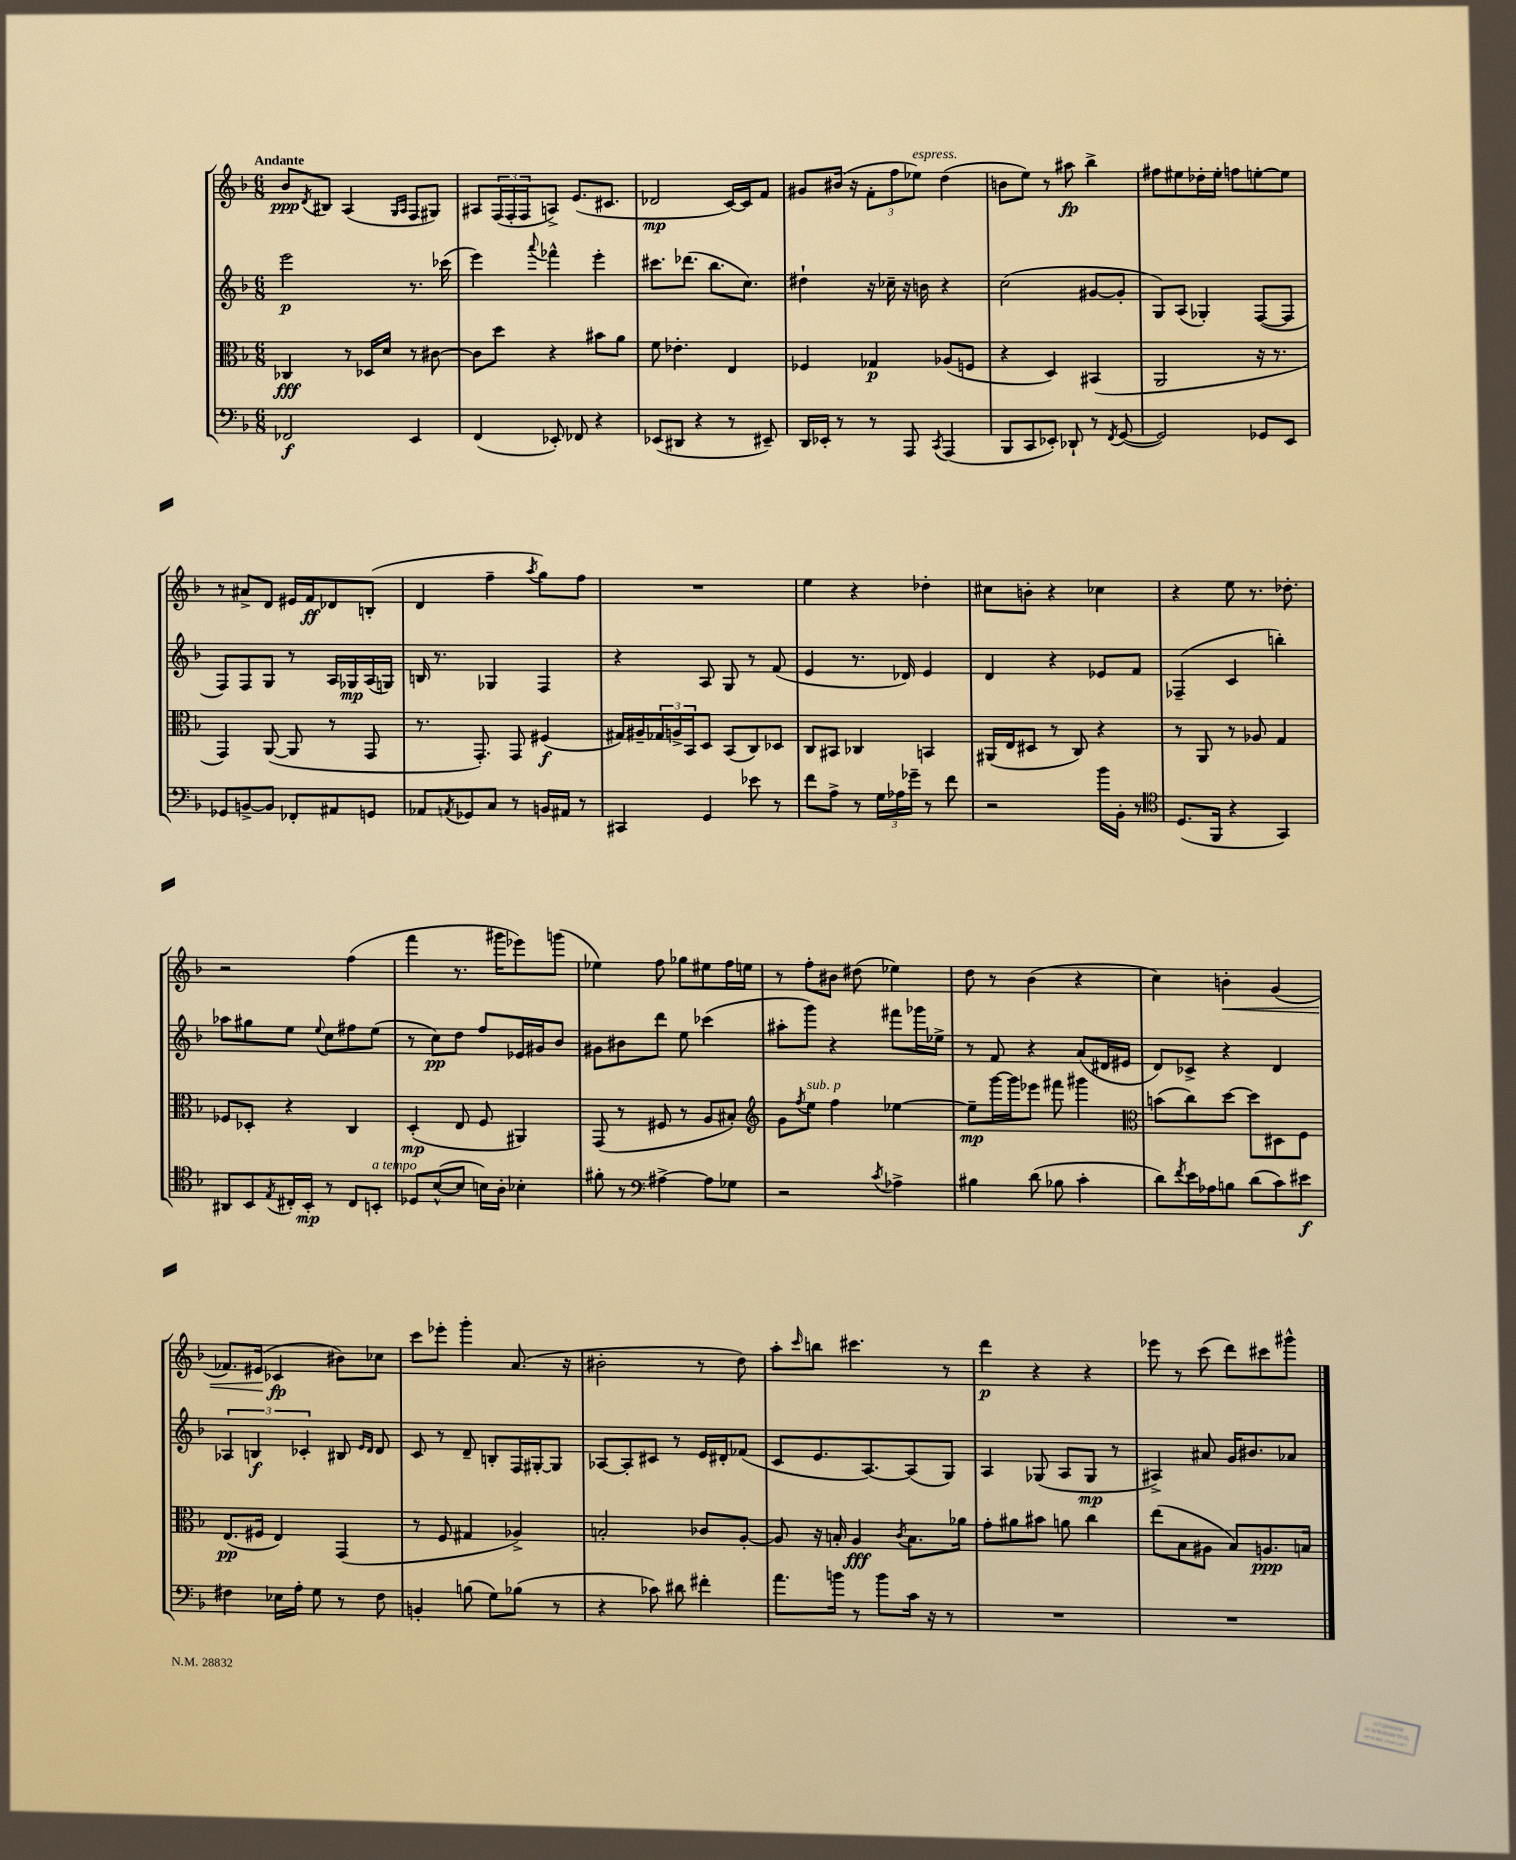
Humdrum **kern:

**kern	**dynam	**kern	**dynam	**kern	**dynam	**kern	**dynam
*part4	*part4	*part3	*part3	*part2	*part2	*part1	*part1
*staff4	*staff4	*staff3	*staff3	*staff2	*staff2	*staff1	*staff1
*clefF4	*	*clefC3	*	*clefG2	*	*clefG2	*
*k[b-]	*	*k[b-]	*	*k[b-]	*	*k[b-]	*
*M6/8	*	*M6/8	*	*M6/8	*	*M6/8	*
=1	=1	=1	=1	=1	=1	=1	=1
!	!	!	!	!	!	!LO:TX:a:B:t=Andante	!
2FF-X/	f	4C-X/	fff	2eee\	p	8b-/L	ppp
.	.	.	.	.	.	8qd/	.
.	.	.	.	.	.	8B#X/J	.
.	.	8r	.	.	.	(4A/	.
.	.	16D-X/LL	.	.	.	.	.
.	.	16d/JJ	.	.	.	.	.
.	.	.	.	.	.	16qqG/LL	.
.	.	.	.	.	.	16qqA/JJ	.
4EE/	.	8r	.	8.r	.	8F/L	.
.	.	[8c#X\	.	.	.	8G#X/J)	.
.	.	.	.	(16ccc-X\	.	.	.
=2	=2	=2	=2	=2	=2	=2	=2
(4FF/	.	8c#\L]	.	4eee\)	.	8A#X/L	.
.	.	8dd\J	.	.	.	(24F/L	.
.	.	.	.	.	.	24F'/	.
.	.	.	.	.	.	24F/J	.
.	.	.	.	8qqaaa/	.	.	.
8EE-X'/)	.	4r	.	4fff-X^^\	.	8An^/J)	.
8FF-X/	.	.	.	.	.	(8.e/L	.
4r	.	8b#X\L	.	4eee'\	.	.	.
.	.	.	.	.	.	8.c#X/J	.
.	.	8a\J	.	.	.	.	.
=3	=3	=3	=3	=3	=3	=3	=3
(8EE-X/L	.	8f\	.	8.ccc#X\L	.	2d-X/	mp
8DD#X/J	.	4.e-X'\	.	.	.	.	.
.	.	.	.	(8.ddd-X\J	.	.	.
4r	.	.	.	.	.	.	.
.	.	.	.	8.bb-\L	.	.	.
8r	.	4E/	.	.	.	[16c/LL)	.
.	.	.	.	8.cc\J)	.	16c/J]	.
8EE#X~/)	.	.	.	.	.	8f/J	.
=4	=4	=4	=4	=4	=4	=4	=4
16DD/LL	.	4F-X/	.	4dd#X`\	.	8g#X/L	.
16EE-X'/JJ	.	.	.	.	.	.	.
8r	.	.	.	.	.	(16b#X/Jk	.
.	.	.	.	.	.	16r	.
8r	.	4G-X/	p	16r	.	12f'\L	.
.	.	.	.	16cc-X~\	.	.	.
.	.	.	.	.	.	12ff\	.
8AAA/	.	.	.	16r	.	.	.
!	!	!	!	!	!	!LO:TX:a:i:t=espress.	!
.	.	.	.	.	.	12ee-X\J)	.
.	.	.	.	16bn\	.	.	.
8qCC/	.	.	.	.	.	.	.
(4AAA/	.	(8A-X/L	.	4r	.	(4dd\	.
.	.	8Fn/J	.	.	.	.	.
=5	=5	=5	=5	=5	=5	=5	=5
8BBB-/L	.	4r	.	(2cc\	.	8bn\L	.
8CC/	.	.	.	.	.	8ee\J)	.
8EE-X'/J)	.	4D/)	.	.	.	8r	.
8DD-X`/	.	.	.	.	.	8aa#X\	fp
8r	.	(4BB#X/	.	[8g#X/L	.	4bb-^\	.
8qFF/	.	.	.	.	.	.	.
([8GG/	.	.	.	8g#'/J]	.	.	.
=6	=6	=6	=6	=6	=6	=6	=6
2GG/])	.	2AA/	.	8G/L)	.	8ff#X\L	.
.	.	.	.	(8A/J	.	8ee#X\	.
.	.	.	.	4G-X'/)	.	16dd-X'\L	.
.	.	.	.	.	.	16ee#'\JJ	.
.	.	.	.	.	.	8ffn\L	.
8GG-X/L	.	16r	.	([8F/L	.	[8een'\	.
.	.	8.r	.	.	.	.	.
8EE/J	.	.	.	8F/J]	.	8ee\J]	.
!!LO:LB:g=z
=7	=7	=7	=7	=7	=7	=7	=7
8GG-X/L	.	4GG/)	.	8F/L)	.	8r	.
[8BBn^/	.	.	.	8F/	.	8a#X^/L	.
8BB/J]	.	([8AA/	.	8G/J	.	8d/J	.
8FF-X'/L	.	8AA/]	.	8r	.	16e#X/LL	.
.	.	.	.	.	.	16f/J	ff
8AA#X/	.	8r	.	16A/LL	.	8d-X/	.
.	.	.	.	16G-X/	mp	.	.
8GGn/J	.	8GG/	.	(16A/	.	(8Bn'/J	.
.	.	.	.	16Gn/JJ)	.	.	.
=8	=8	=8	=8	=8	=8	=8	=8
8AA-X/L	.	8.r	.	16Bn/	.	4d/	.
.	.	.	.	8.r	.	.	.
8qAAn/	.	.	.	.	.	.	.
8GG-X/	.	.	.	.	.	.	.
.	.	8.GG'/)	.	.	.	.	.
8C/J	.	.	.	4G-X/	.	4ff~\	.
8r	.	8GG/	.	.	.	.	.
.	.	.	.	.	.	8qaa/	.
16BBn/LL	.	(4F#X/	f	4F/	.	8gg\L)	.
16AA#X/JJ	.	.	.	.	.	.	.
8r	.	.	.	.	.	8ff\J	.
=9	=9	=9	=9	=9	=9	=9	=9
4CC#X/	.	16G#X/LL)	.	4r	.	2.r	.
.	.	16A#X~/	.	.	.	.	.
.	.	24G-X/	.	.	.	.	.
.	.	24An^/	.	.	.	.	.
.	.	24BB-/J	.	.	.	.	.
4GG/	.	8D/J	.	8A/	.	.	.
.	.	(8BB-/L	.	8G/	.	.	.
8e-X\	.	8C/)	.	8r	.	.	.
8r	.	8D-X/J	.	(8f/	.	.	.
=10	=10	=10	=10	=10	=10	=10	=10
8f\L	.	8C/L	.	4e/	.	4ee\	.
8A^\J	.	8BB#X/J	.	.	.	.	.
8r	.	4C-X/	.	8.r	.	4r	.
24G\LL	.	.	.	.	.	.	.
24A-X\	.	.	.	.	.	.	.
.	.	.	.	16d-X/)	.	.	.
24g-X~\JJ	.	.	.	.	.	.	.
8r	.	4BBn/	.	4e/	.	4dd-X'\	.
8f\	.	.	.	.	.	.	.
=11	=11	=11	=11	=11	=11	=11	=11
2r	.	(16AA#X/LL	.	4d/	.	8cc#X\L	.
.	.	16E/J	.	.	.	.	.
.	.	8D#X/J	.	.	.	8bn'\J	.
.	.	8r	.	4r	.	4r	.
.	.	8C/)	.	.	.	.	.
16b-\LL	.	4r	.	8e-X/L	.	4cc-X\	.
16BB-'\JJ	.	.	.	.	.	.	.
8r	.	.	.	8f/J	.	.	.
=12	=12	=12	=12	=12	=12	=12	=12
*clefC4	*	*	*	*	*	*	*
(8.D/L	.	8r	.	(4F-X~/	.	4r	.
.	.	8AA/	.	.	.	.	.
16FF/Jk	.	.	.	.	.	.	.
4r	.	8r	.	4c/	.	8ee\	.
.	.	8A-X/	.	.	.	8.r	.
4GG/)	.	4G/	.	4bbn'\)	.	.	.
.	.	.	.	.	.	8.dd-X'\	.
!!LO:LB:g=z
=13	=13	=13	=13	=13	=13	=13	=13
8AA#X/L	.	8F-X/L	.	8aa-X\L	.	2r	.
8BB-/	.	8D-X'/J	.	8gg#X\	.	.	.
8qE/	.	.	.	.	.	.	.
16C#X'/L	.	4r	.	8ee\J	.	.	.
16BB-'/JJ	mp	.	.	.	.	.	.
.	.	.	.	8qqee/	.	.	.
8r	.	.	.	8cc\L	.	.	.
8C#/L	.	4C/	.	8ff#X\	.	(4ff\	.
!LO:TX:a:i:t=a tempo	!	!	!	!	!	!	!
8BBn'/J	.	.	.	(8ee\J	.	.	.
=14	=14	=14	=14	=14	=14	=14	=14
8D-X/L	.	(4D'/	mp	8r	.	4fff\	.
([8B-^^/	.	.	.	8cc\L)	pp	.	.
8B-/J]	.	8E/	.	8dd\J	.	8.r	.
16Bn\LL)	.	8F/	.	8ff/L	.	.	.
16A'\JJ	.	.	.	.	.	16ggg#X\KL	.
4B-X'\	.	4AA#X/)	.	16e-X/L	.	8eee-X\)	.
.	.	.	.	16g#X/J	.	.	.
.	.	.	.	8b-/J	.	(8gggn\J	.
=15	=15	=15	=15	=15	=15	=15	=15
8f#X'\	.	(8GG/	.	8g#X\L	.	4ee-X\)	.
8r	.	8r	.	8b#X\	.	.	.
*clefF4	*	*	*	*	*	*	*
[4A#X^\	.	8F#X/	.	8ddd\J	.	8ff\	.
.	.	8r	.	8ee\	.	8gg-X\L	.
8A#\L]	.	8A/L	.	(4ccc-X\	.	8ee#X\	.
8G-X\J	.	8B#X'/J)	.	.	.	16ff\L	.
.	.	.	.	.	.	16een\JJ	.
=16	=16	=16	=16	=16	=16	=16	=16
*	*	*clefG2	*	*	*	*	*
2r	.	8g\L	.	8aa#X'\L	.	8r	.
.	.	8qff/	.	.	.	.	.
!	!	!LO:TX:a:i:t=sub. p	!	!	!	!	!
.	.	8ee\J	.	8ggg\J)	.	8ff'\L	.
.	.	4ff\	.	4r	.	8b#X\J	.
.	.	.	.	.	.	(8dd#X\	.
8qc/	.	.	.	.	.	.	.
4A-X^\	.	[4ee-X\	.	8fff#X\L	.	4ee-X\)	.
.	.	.	.	16ggg-X\L	.	.	.
.	.	.	.	16ee-X^\JJ	.	.	.
=17	=17	=17	=17	=17	=17	=17	=17
4B#X\	.	8ee-~\L]	mp	8r	.	8dd\	.
.	.	[16ggg\L	.	8f/	.	8r	.
.	.	16ggg\J]	.	.	.	.	.
(8d\	.	8eee-X\J	.	4r	.	(4b-\	.
8B-X\	.	8fff#X\	.	.	.	.	.
4c'\	.	4ggg#X\	.	(8a/L	.	4r	.
.	.	.	.	16d#X/L	.	.	.
.	.	.	.	16e#X/JJ	.	.	.
=18	=18	=18	=18	=18	=18	=18	=18
*	*	*clefC3	*	*	*	*	*
8d\L)	.	(8bn\L	.	8d/L)	.	4cc\)	.
8qf/	.	.	.	.	.	.	.
16e\L	.	8cc\)	.	8c-X^/J	.	.	.
16A-X\J	.	.	.	.	.	.	.
!	!	!	!	!	!	!	!LO:HP:b
8Bn\J	.	[8dd\J	.	4r	.	4bn'\	<
(8d\L	.	8dd\L]	.	.	.	.	.
8c\)	.	8D#X\	.	4d/	.	(4g/	.
8e#X\J	f	8F\J	.	.	.	.	.
!!LO:LB:g=z
=19	=19	=19	=19	=19	=19	=19	=19
4F#X\	.	(8.E/L	pp	6A-X/	.	8.f-X/L)	.
.	.	.	.	6Bn/	f	.	.
.	.	16F#X/Jk	.	.	.	(16e#X/Jk	.
16E-X\LL	.	4E/)	.	.	.	4c-X/	[ fp
16A'\JJ	.	.	.	.	.	.	.
.	.	.	.	6c-X'/	.	.	.
8G\	.	.	.	.	.	.	.
8r	.	(4GG/	.	8B#X/	.	8b#X\L)	.
.	.	.	.	16qqe/LL	.	.	.
.	.	.	.	16qqd/JJ	.	.	.
8F#\	.	.	.	8d/	.	8cc-X\J	.
=20	=20	=20	=20	=20	=20	=20	=20
4BBn'/	.	8r	.	8c/	.	8ccc\L	.
.	.	8F/	.	8r	.	8eee-X'\J	.
(8Bn\	.	4G#X/	.	8d~/	.	4ggg'\	.
8G\L)	.	.	.	8Bn'/L	.	.	.
(8B-X\J	.	4A-X^/)	.	16F/L	.	(8.a/	.
.	.	.	.	[16G#X'/J	.	.	.
8r	.	.	.	8G#/J]	.	.	.
.	.	.	.	.	.	16r	.
=21	=21	=21	=21	=21	=21	=21	=21
4r	.	2Bn'/	.	[8A-X/L	.	2b#X'\	.
.	.	.	.	8A-'/]	.	.	.
8c-X\)	.	.	.	8c#X/J	.	.	.
8d#X\	.	.	.	8r	.	.	.
4f#X'\	.	8c-X/L	.	16e/LL	.	8r	.
.	.	.	.	16d#X'/J	.	.	.
.	.	[8A'/J	.	(8f-X/J	.	8dd\)	.
=22	=22	=22	=22	=22	=22	=22	=22
8.a\L	.	8A/]	.	8c/L	.	8aa'\L	.
.	.	.	.	.	.	16qqccc/	.
.	.	16r	.	8.e/	.	8bbn\J	.
16bn\Jk	.	16Bn'/	.	.	.	.	.
8r	.	4A/	fff	.	.	4.ccc#X\	.
.	.	.	.	[8.A/)	.	.	.
8b\L	.	.	.	.	.	.	.
.	.	8qc/	.	.	.	.	.
16c\Jk	.	8.B\L	.	(8A/]	.	.	.
16r	.	.	.	.	.	.	.
8r	.	.	.	8G/J)	.	8r	.
.	.	16a-X\Jk	.	.	.	.	.
=23	=23	=23	=23	=23	=23	=23	=23
2.r	.	8g'\L	.	4A/	.	4ddd\	p
.	.	8a#X\	.	.	.	.	.
.	.	8b#X\J	.	(8G-X/	.	4r	.
.	.	8an\	.	8A/L	.	.	.
.	.	4cc\	.	8G-/J	mp	4r	.
.	.	.	.	8r	.	.	.
=24	=24	=24	=24	=24	=24	=24	=24
2.r	.	(8ee\L	.	4A#X^/)	.	8eee-X\	.
.	.	8B-\	.	.	.	8r	.
.	.	8A#X\J	.	8a#X/	.	(8ccc\	.
.	.	8B-/L)	.	16g/KL	.	8ddd\L)	.
.	.	.	.	8.b#X/	.	.	.
.	.	8.An/	ppp	.	.	8ccc#X\	.
.	.	.	.	8a-X/J	.	8ggg#X^^\J	.
.	.	16Bn/Jk	.	.	.	.	.
==	==	==	==	==	==	==	==
*-	*-	*-	*-	*-	*-	*-	*-
